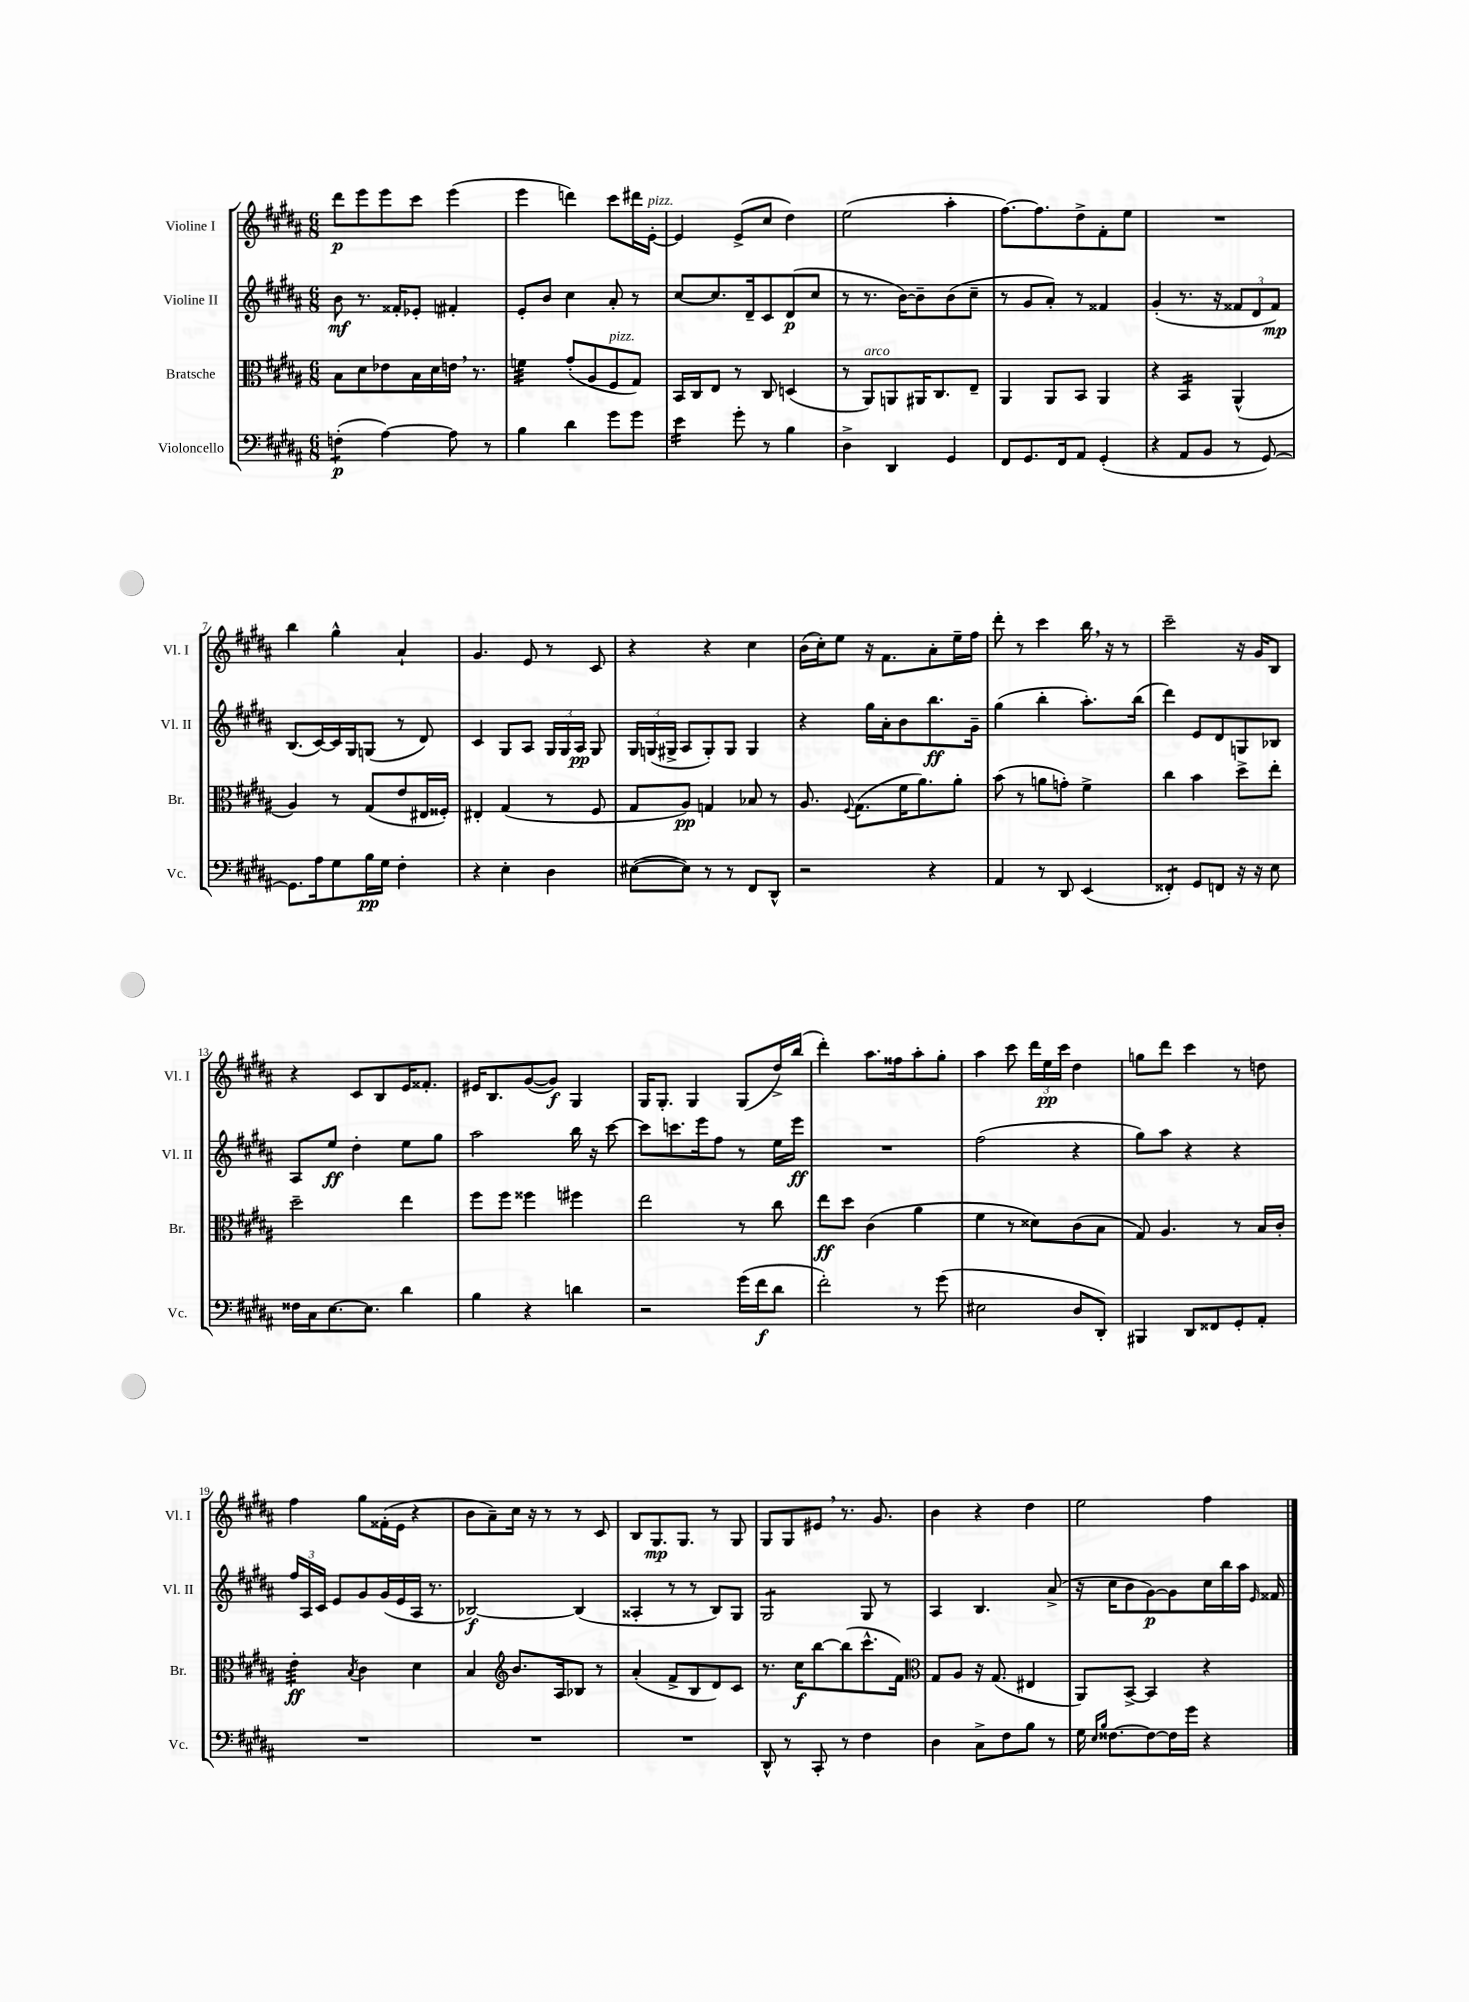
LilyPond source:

<<
\new StaffGroup <<
\new Staff = "s0" \with { instrumentName = "Violine I" shortInstrumentName = "Vl. I" } {
    \clef treble \key b \major \numericTimeSignature \time 6/8
    \autoBeamOff dis'''8[\p e'''8 e'''8 cis'''8] e'''4( |
    e'''4 d'''4) cis'''8[ dis'''16 e'16]~-.^\markup { \italic "pizz." } |
    e'4 e'8[->( cis''8] dis''4) |
    e''2( ais''4-. |
    fis''8.[~) fis''8. dis''8-> fis'8-. e''8] |
    R2. |
    b''4 gis''4-^ ais'4-! |
    gis'4. e'8 r8 cis'8 |
    r4 r4 cis''4 |
    b'16[( cis''16-.) e''8] r16 fis'8.[ ais'8-. e''16-- fis''16] |
    dis'''8-. r8 cis'''4 b''16 \breathe r16 r8 |
    cis'''2-- r16 gis'16[ b8] |
    r4 cis'8[ b8 e'16 fisis'8.]-. |
    eis'16[ b8. gis'8~( gis'8]\f) gis4 |
    gis16[ gis8.]-. gis4 gis8[( dis''16->) b''16]( |
    dis'''4-.) ais''8.[ fisis''16 ais''8-. gis''8]-. |
    ais''4 cis'''8 \tuplet 3/2 { dis'''16[ e''16\pp cis'''16] } dis''4 |
    g''8[ dis'''8] cis'''4 r8 d''8 |
    fis''4 gis''8[ fisis'16-.( e'16] r4 |
    b'8[ ais'8--) cis''16] r16 r8 r8 cis'8 |
    b8[ gis8.\mp gis8.] r8 gis8 |
    gis8[ gis8 eis'8] \breathe r8. gis'8. |
    b'4 r4 dis''4 |
    e''2 fis''4 \bar "|." |
}
\new Staff = "s1" \with { instrumentName = "Violine II" shortInstrumentName = "Vl. II" } {
    \clef treble \key b \major \numericTimeSignature \time 6/8
    \autoBeamOff b'8\mf r8. fisis'16[-. ees'8]-. fis'4-. |
    e'8[-. b'8] cis''4 ais'8-. r8 |
    cis''8[~ cis''8. dis'16-- cis'8 dis'8\p( cis''8] |
    r8 r8. b'16[~) b'8-- b'8( cis''8]-- |
    r8 gis'8[ ais'8]-.) r8 fisis'4 |
    gis'4-.( r8. r16 \tuplet 3/2 { fisis'8[ dis'8 fisis'8]\mp) } |
    b8.[( cis'16~) cis'16 gis16 g8]( r8 dis'8) |
    cis'4 gis8[ ais8] \tuplet 3/2 { gis16[ gis16 ais16]\pp } gis8 |
    \tuplet 3/2 { gis16[ g16( gis16]-> } ais8[ gis8-.) gis8] gis4 |
    r4 gis''16[ ais'16-. b'8 b''8.\ff gis'16]-- |
    gis''4( b''4-. ais''8.[-.) b''16]( |
    dis'''4) e'8[ dis'8 g8 bes8] |
    ais8[ e''8]\ff dis''4-. e''8[ gis''8] |
    ais''2 b''16 r16 cis'''8~ |
    cis'''8[ c'''8. e'''16 fis''8] r8 e''16[ e'''16]\ff |
    R2. |
    fis''2( r4 |
    gis''8[) ais''8] r4 r4 |
    \tuplet 3/2 { fis''16[ ais16 cis'16] } e'8[ gis'8 gis'16( e'16 ais16] r8. |
    bes2~\f) bes4( |
    aisis4-. r8 r8 b8[) gis8] |
    gis2:8 gis8 r8 |
    ais4 b4. ais'8->( |
    r16 cis''16[ b'8 gis'8~\p) gis'8 cis''16 b''16 ais''16] \grace { e'16 } fisis'16 \bar "|." |
}
\new Staff = "s2" \with { instrumentName = "Bratsche" shortInstrumentName = "Br." } {
    \clef alto \key b \major \numericTimeSignature \time 6/8
    \autoBeamOff b8[ dis'8 ees'8 b16 dis'16 e'16] \breathe r8. |
    f'4:32 gis'8[-.( ais8 fis8^\markup { \italic "pizz." } gis8]) |
    b,16[ cis16 e8] r8 cis8 d4( |
    r8 ais,8[^\markup { \italic "arco" }) a,8 ais,16 cis8. e8]-- |
    ais,4 ais,8[ b,8] ais,4 |
    r4 b,4:16 ais,4-^( |
    ais4) r8 gis8[( e'8 eis16 fisis16]-.) |
    eis4-. gis4( r8 fis8 |
    gis8[ ais8]\pp) g4 bes8 r8 |
    ais8. \appoggiatura { fis8 } gis8.[( fis'16 ais'8.) ais'8]-. |
    b'8( r8 a'8[ g'8]-.) fis'4-> |
    cis''4 b'4 dis''8[-> e''8]-. |
    dis''2-- e''4 |
    fis''8[ fis''8] fisis''4 fis''4 |
    e''2 r8 cis''8 |
    e''8[\ff dis''8] cis'4( ais'4 |
    fis'4 r8 disis'8[) cis'8( b8] |
    gis8) ais4. r8 b16[ cis'16]-. |
    e'4:32-.\ff \acciaccatura { b8 } cis'4 dis'4 |
    b4 \clef treble b'8.[ ais16 bes8] r8 |
    ais'4-.( fis'8[-> b8 dis'8) cis'8] |
    r8. cis''16[\f b''8~ b''8( cis'''8.-^ fis'16]) |
    \clef alto gis8[ ais8] r16 gis8.( eis4 |
    ais,8[) b,8]~-> b,4 r4 \bar "|." |
}
\new Staff = "s3" \with { instrumentName = "Violoncello" shortInstrumentName = "Vc." } {
    \clef bass \key b \major \numericTimeSignature \time 6/8
    \autoBeamOff f4:8-.\p( ais4~) ais8 r8 |
    b4 dis'4 gis'8[ gis'8] |
    e'4:16 gis'8-. r8 b4 |
    dis4-> dis,4 gis,4 |
    fis,8[ gis,8. fis,16 ais,8] gis,4-.( |
    r4 ais,8[ b,8] r8 gis,8~) |
    gis,8.[ ais16 gis8 b16\pp gis16] fis4-. |
    r4 e4-. dis4 |
    eis8[~( eis8]) r8 r8 fis,8[ dis,8]-^ |
    r2 r4 |
    ais,4 r8 dis,8 e,4( |
    fisis,4:8-.) gis,8[ f,8] r16 r16 e8 |
    fisis16[ cis16 e8.~ e8.] dis'4 |
    b4 r4 d'4 |
    r2 gis'16[( fis'16\f dis'8] |
    fis'2-.) r8 gis'8( |
    eis2 dis8[ dis,8]-.) |
    bis,,4 dis,8[ fisis,8 gis,8-. ais,8]-. |
    R2. |
    R2. |
    R2. |
    dis,8-^ r8 cis,8-. r8 fis4 |
    dis4 cis8[-> fis8 b8] r8 |
    gis16 \grace { e16[ b16] } fisis8.[~ fisis8~ fisis16 gis'16] r4 \bar "|." |
}
>>
>>
